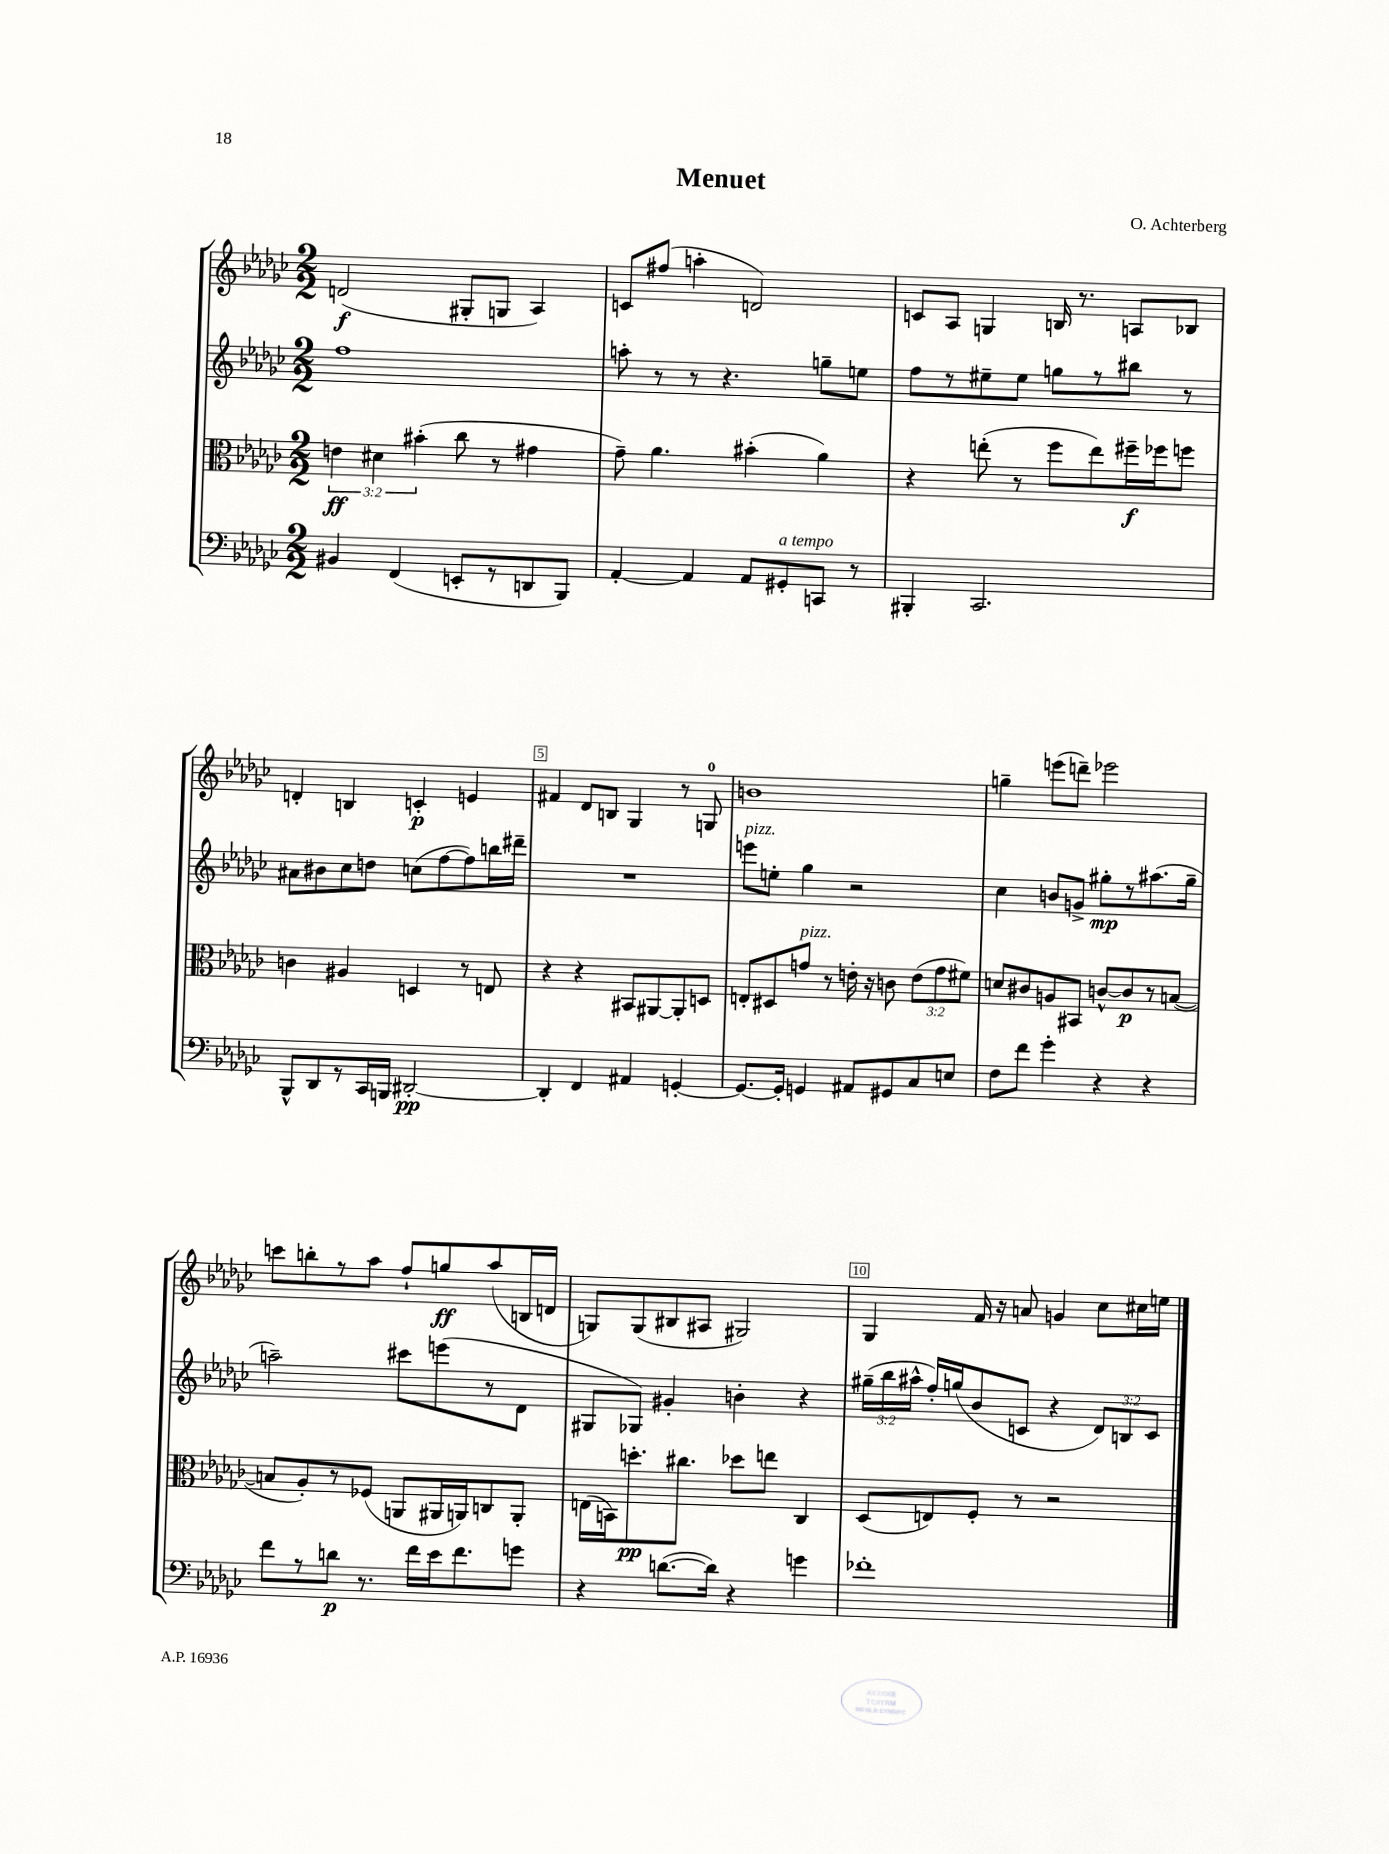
\header { title = "Menuet" composer = "O. Achterberg" }
<<
\new StaffGroup <<
\new Staff = "s0" {
    \clef treble \key ges \major \numericTimeSignature \time 2/2
    \autoBeamOff d'2\f( gis8[-. g8] aes4) |
    c'8[ fis''8]( a''4-. d'2) |
    c'8[ aes8] g4 b16 r8. a8[ bes8] |
    d'4-. b4 c'4-.\p e'4 |
    fis'4 des'8[ b8] ges4 r8 g8-0 |
    b'1 |
    g''4-- e'''8[( d'''8]--) ees'''2 |
    c'''8[ b''8-. r8 aes''8] f''8[-! g''8\ff aes''8( b16 d'16] |
    g8[) g8( bis8 ais8] gis2) |
    ges4 f'16 r16 a'8 g'4 ces''8[ cis''16 e''16] \bar "|." |
}
\new Staff = "s1" {
    \clef treble \key ges \major \numericTimeSignature \time 2/2 \override Staff.TupletNumber.text = #tuplet-number::calc-fraction-text
    \autoBeamOff f''1 |
    a''8-. r8 r8 r4. g''8[-- e''8] |
    f''8[ r8 eis''8-- eis''8] g''8[ r8 bis''8] r8 |
    ais'8[ bis'8 ces''8 d''8] c''8[( f''8~ f''8) b''16 dis'''16]-- |
    R1 |
    e'''8[^\markup { \italic "pizz." } e''8]-. ges''4 r2 |
    ces''4 b'8[ g'8]-> gis''8[-.\mp r8 ais''8.( gis''16]-- |
    a''2--) cis'''8[ e'''8( r8 des'8] |
    gis8[ ges8]) gis'4-. b'4-. r4 |
    \tuplet 3/2 { gis''16[--( bes''16 ais''16]-^ } f''16[-.) g''16( bes'8 c'8] r4 \tuplet 3/2 { des'8[) b8 c'8] } \bar "|." |
}
\new Staff = "s2" {
    \clef alto \key ges \major \numericTimeSignature \time 2/2 \override Staff.TupletNumber.text = #tuplet-number::calc-fraction-text
    \autoBeamOff \tuplet 3/2 { e'4\ff dis'4 bis'4-.( } ces''8 r8 gis'4 |
    ges'8--) aes'4. bis'4-.( aes'4) |
    r4 e''8-.( r8 f''8[ e''8) fis''16--\f fes''16 f''8] |
    c'4 ais4 d4 r8 e8 |
    r4 r4 bis,8[ ais,8~ ais,8-. d8] |
    e8[-. dis8 g'8]^\markup { \italic "pizz." } r8 e'16-. r16 c'8 \tuplet 3/2 { e'8[( g'8 fis'8]) } |
    d'8[ cis'8 a8 bis,8] c'8[~-^ c'8\p r8 b8]~( |
    b8[ aes8-.) r8 fes8]( a,8[ ais,16 a,16) c8 a,8]-. |
    e16[( b,16) d''8.-.\pp cis''8.] des''8[ e''8] ces4 |
    des8[( e8) f8]-. r8 r2 \bar "|." |
}
\new Staff = "s3" {
    \clef bass \key ges \major \numericTimeSignature \time 2/2
    \autoBeamOff bis,4 f,4( e,8[-. r8 d,8 bes,,8]) |
    aes,4~-. aes,4 aes,8[ gis,8-.^\markup { \italic "a tempo" } c,8] r8 |
    bis,,4-. ces,2. |
    bes,,8[-^ des,8 r8 ces,16 b,,16] dis,2~-.\pp |
    dis,4-. f,4 ais,4 g,4~-. |
    g,8.[~ g,16]-. g,4 ais,8[ gis,8 ces8 e8] |
    f8[ f'8] ges'4-. r4 r4 |
    f'8[ r8 d'8]\p r8. f'16[ ees'16 f'8. g'8] |
    r4 d'8.[~( d'16]) r4 g'4 |
    fes'1-. \bar "|." |
}
>>
>>
\layout { \context { \Score \override BarNumber.break-visibility = ##(#f #t #t) barNumberVisibility = #(every-nth-bar-number-visible 5) \override BarNumber.stencil = #(make-stencil-boxer 0.1 0.3 ly:text-interface::print) } }
